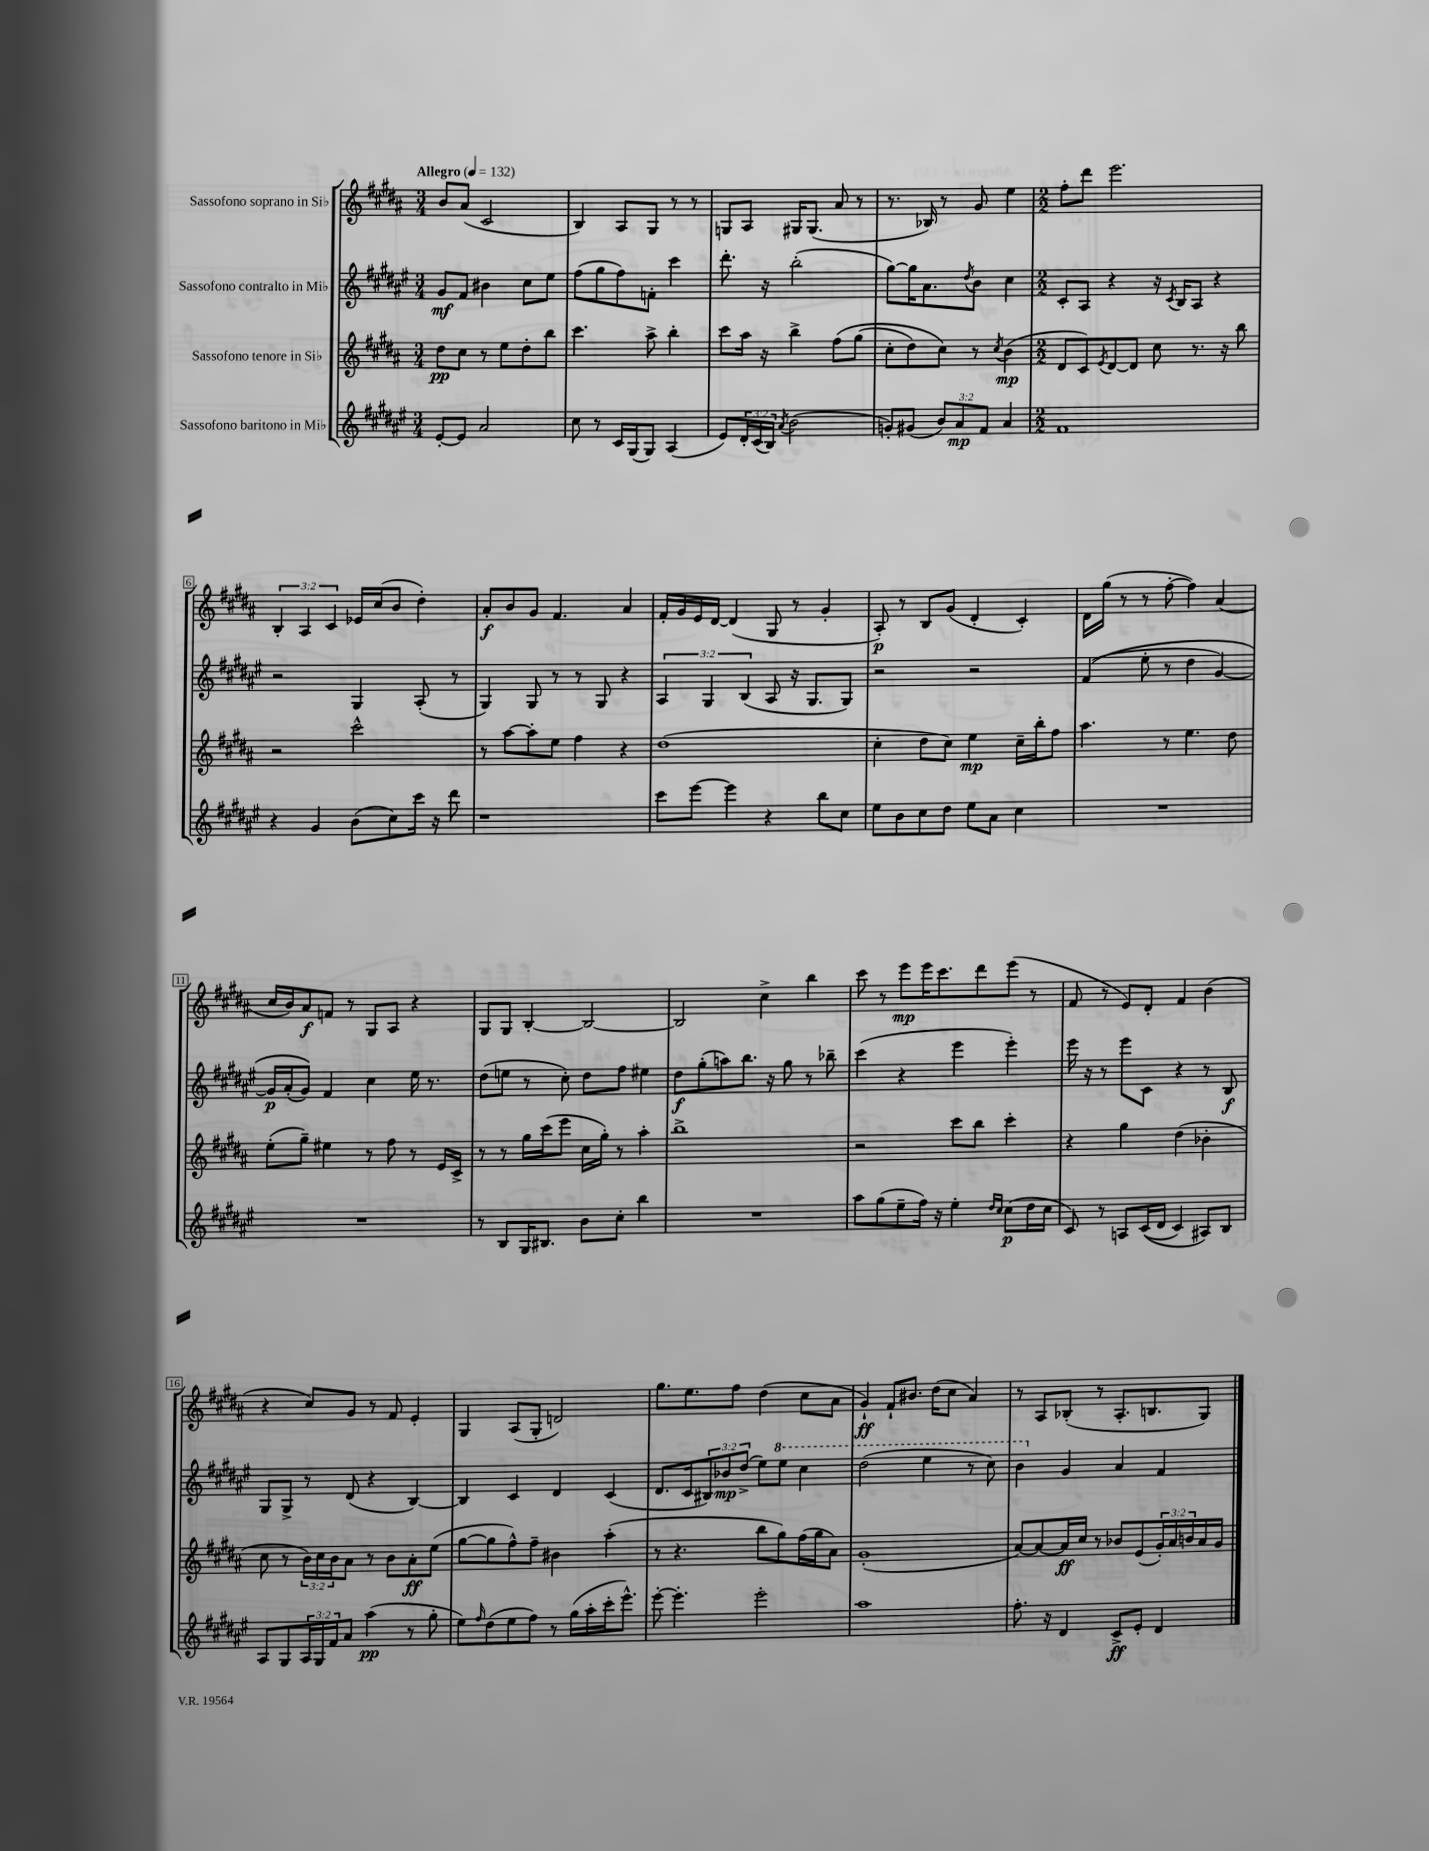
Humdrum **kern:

**kern	**dynam	**kern	**dynam	**kern	**dynam	**kern	**dynam
*part4	*part4	*part3	*part3	*part2	*part2	*part1	*part1
*staff4	*staff4	*staff3	*staff3	*staff2	*staff2	*staff1	*staff1
*I"Sassofono baritono in Mi♭	*	*I"Sassofono tenore in Si♭	*	*I"Sassofono contralto in Mi♭	*	*I"Sassofono soprano in Si♭	*
*clefG2	*	*clefG2	*	*clefG2	*	*clefG2	*
*k[f#c#g#d#a#e#]	*	*k[f#c#g#d#a#]	*	*k[f#c#g#d#a#e#]	*	*k[f#c#g#d#a#]	*
*M3/4	*	*M3/4	*	*M3/4	*	*M3/4	*
*MM132	*	*MM132	*	*MM132	*	*MM132	*
=1	=1	=1	=1	=1	=1	=1	=1
!	!	!	!	!	!	!LO:TX:a:B:t=Allegro	!
[8e#'/L	.	8dd#\L	pp	8g#/L	mf	8b/L	.
8e#/J]	.	8cc#\J	.	8f#/J	.	(8a#/J	.
2a#/	.	8r	.	4b#X\	.	2c#/	.
.	.	8ee\L	.	.	.	.	.
.	.	8dd#'\	.	8cc#\L	.	.	.
.	.	8bb\J	.	8ee#\J	.	.	.
=2	=2	=2	=2	=2	=2	=2	=2
8cc#\	.	4.ccc#\	.	(8ff#\L	.	4B/)	.
8r	.	.	.	8gg#\	.	.	.
16c#/LL	.	.	.	8ff#\)	.	8A#/L	.
(16G#/J	.	.	.	.	.	.	.
8G#/J)	.	8aa#^\	.	8fn'\J	.	8G#/J	.
(4A#/	.	4bb'\	.	4ccc#\	.	8r	.
.	.	.	.	.	.	8r	.
=3	=3	=3	=3	=3	=3	=3	=3
8e#/L)	.	8ccc#\L	.	8.ddd#'\	.	8Gn/L	.
24d#'/L	.	16aa#\Jk	.	.	.	8A#/J	.
(24c#/	.	.	.	.	.	.	.
.	.	16r	.	16r	.	.	.
24B/JJ)	.	.	.	.	.	.	.
8qa#/	.	.	.	.	.	.	.
(2b\	.	4bb^\	.	(2bb'\	.	16G#X/KL	.
.	.	.	.	.	.	(8.G#/J	.
.	.	(8ff#\L	.	.	.	8a#/	.
.	.	(8gg#\J	.	.	.	8r	.
=4	=4	=4	=4	=4	=4	=4	=4
8gn'/L)	.	8cc#'\L	.	[8gg#\L)	.	8.r	.
(8g#X/J	.	8dd#\)	.	16gg#\K]	.	.	.
.	.	.	.	8.a#\	.	16B-X/)	.
12b/L)	.	8cc#\J)	.	.	.	8r	.
12a#/	mp	.	.	.	.	.	.
.	.	.	.	8qdd#/	.	.	.
.	.	8r	.	8b\J	.	8g#/	.
12f#/J	.	.	.	.	.	.	.
.	.	8qcc#/	.	.	.	.	.
4a#/	.	(4b\	mp	4cc#\	.	4ee\	.
=5	=5	=5	=5	=5	=5	=5	=5
*M2/2	*	*M2/2	*	*M2/2	*	*M2/2	*
1f#	.	8d#/L	.	8c#'/L	.	8ff#'\L	.
.	.	8c#/)	.	8A#/J	.	8ddd#\J	.
.	.	8qe/	.	.	.	.	.
.	.	[8d#/	.	4r	.	2.eee\	.
.	.	8d#/J]	.	.	.	.	.
.	.	8cc#\	.	16r	.	.	.
.	.	.	.	8qc#/	.	.	.
.	.	.	.	16B/KL	.	.	.
.	.	8.r	.	8A#/J	.	.	.
.	.	.	.	4r	.	.	.
.	.	16r	.	.	.	.	.
.	.	8bb\	.	.	.	.	.
!!LO:LB:g=z
=6	=6	=6	=6	=6	=6	=6	=6
4r	.	2r	.	2r	.	6B'/	.
.	.	.	.	.	.	6A#/	.
4g#/	.	.	.	.	.	.	.
.	.	.	.	.	.	6c#/	.
(8b\L	.	2ccc#^^\	.	4G#/	.	16e-X/LL	.
.	.	.	.	.	.	(16cc#/J	.
8cc#\)	.	.	.	.	.	8b/J	.
16ccc#\Jk	.	.	.	(8A#'/	.	4dd#'\)	.
16r	.	.	.	.	.	.	.
8ddd#\	.	.	.	8r	.	.	.
=7	=7	=7	=7	=7	=7	=7	=7
1r	.	8r	.	4G#/)	.	8a#'/L	f
.	.	[8aa#\L	.	.	.	8b/	.
.	.	8aa#'\]	.	8G#/	.	8g#/J	.
.	.	8ee\J	.	8r	.	4.f#/	.
.	.	4ff#\	.	8r	.	.	.
.	.	.	.	8G#/	.	.	.
.	.	4r	.	4r	.	4a#/	.
=8	=8	=8	=8	=8	=8	=8	=8
8ccc#\L	.	(1dd#	.	6A#/	.	16f#'/LL	.
.	.	.	.	.	.	16g#/	.
[8eee#\J	.	.	.	.	.	16e/	.
.	.	.	.	6G#/	.	.	.
.	.	.	.	.	.	[16d#/JJ	.
4eee#\]	.	.	.	.	.	(4d#/]	.
.	.	.	.	(6B/	.	.	.
4r	.	.	.	8A#/	.	8G#/	.
.	.	.	.	16r	.	8r	.
.	.	.	.	8.G#/L	.	.	.
8bb\L	.	.	.	.	.	4g#'/	.
8cc#\J	.	.	.	8G#/J)	.	.	.
=9	=9	=9	=9	=9	=9	=9	=9
8ee#\L	.	4cc#'\	.	2r	.	8A#'/)	p
8b\	.	.	.	.	.	8r	.
8cc#\	.	8dd#\L	.	.	.	8B/L	.
8dd#\J	.	8cc#\J)	.	.	.	(8g#/J	.
8ee#\L	.	4ee\	mp	2r	.	4d#'/	.
8a#\J	.	.	.	.	.	.	.
4cc#\	.	16cc#~\LL	.	.	.	4c#'/)	.
.	.	16bb'\J	.	.	.	.	.
.	.	8ff#\J	.	.	.	.	.
=10	=10	=10	=10	=10	=10	=10	=10
1r	.	4.aa#\	.	((4f#/	.	16d#\LL	.
.	.	.	.	.	.	(16gg#\JJ	.
.	.	.	.	.	.	8r	.
.	.	.	.	8ee#'\	.	8r	.
.	.	8r	.	8r	.	[8ff#'\	.
.	.	4.ee\	.	4dd#\	.	4ff#\])	.
.	.	.	.	[4g#/)	.	(4a#/	.
.	.	8dd#\	.	.	.	.	.
!!LO:LB:g=z
=11	=11	=11	=11	=11	=11	=11	=11
1r	.	(8ee'\L	.	16g#/LL]	p	16cc#/LL	.
.	.	.	.	(16a#'/J	.	16b/J)	.
.	.	8gg#~\J)	.	8g#/J))	.	8a#/	f
.	.	4ee#X\	.	4f#/	.	8fn/J	.
.	.	.	.	.	.	8r	.
.	.	8r	.	4cc#\	.	8G#/L	.
.	.	8ff#\	.	.	.	8A#/J	.
.	.	8r	.	16ee#\	.	4r	.
.	.	.	.	8.r	.	.	.
.	.	16e/LL	.	.	.	.	.
.	.	16c#^/JJ	.	.	.	.	.
=12	=12	=12	=12	=12	=12	=12	=12
8r	.	8r	.	(8dd#\L	.	8G#/L	.
8B/L	.	8r	.	8een\J	.	8G#/J	.
16G#/K	.	16gg#\LL	.	8r	.	[4B'/	.
8.B#X/J	.	(16ccc#\J	.	.	.	.	.
.	.	8eee\J	.	8cc#'\)	.	.	.
8b\L	.	16cc#\LL	.	8dd#\L	.	2B/_	.
.	.	16gg#'\JJ)	.	.	.	.	.
8cc#'\J	.	8r	.	8ff#\J	.	.	.
4bb\	.	4aa#'\	.	4ee#X\	.	.	.
=13	=13	=13	=13	=13	=13	=13	=13
1r	.	1bb^	.	8dd#\L	f	2B/]	.
.	.	.	.	(8gg#'\	.	.	.
.	.	.	.	8aan\)	.	.	.
.	.	.	.	8.bb\J	.	.	.
.	.	.	.	.	.	4cc#^\	.
.	.	.	.	16r	.	.	.
.	.	.	.	8gg#\	.	.	.
.	.	.	.	8r	.	4bb\	.
.	.	.	.	8bb-X~\	.	.	.
=14	=14	=14	=14	=14	=14	=14	=14
8aa#\L	.	2r	.	(4ccc#\	.	8ccc#\	.
(8gg#\	.	.	.	.	.	8r	.
8ee#~\	.	.	.	4r	.	8eee\L	mp
16ff#\Jk)	.	.	.	.	.	16eee\K	.
16r	.	.	.	.	.	8.ccc#\	.
4ee#'\	.	8ccc#\L	.	4eee#\	.	.	.
.	.	8bb\J	.	.	.	8ddd#\	.
16qqdd#/LL	.	.	.	.	.	.	.
16qqcc#/JJ	.	.	.	.	.	.	.
(8cc#\L	p	4ccc#'\	.	4eee#'\)	.	(8eee\J	.
16dd#\L	.	.	.	.	.	8r	.
16cc#\JJ	.	.	.	.	.	.	.
=15	=15	=15	=15	=15	=15	=15	=15
8c#/)	.	4r	.	16eee#\	.	8f#/	.
.	.	.	.	16r	.	.	.
8r	.	.	.	8r	.	8r	.
8An/L	.	4gg#\	.	8eee#\L	.	8e/L)	.
((16c#/L	.	.	.	8c#\J	.	8d#'/J	.
16d#/JJ	.	.	.	.	.	.	.
4c#/)	.	(4dd#\	.	4r	.	4f#/	.
8A#X/L)	.	4b-X'\	.	8r	.	(4b\	.
8B/J	.	.	.	8B/	f	.	.
!!LO:LB:g=z
=16	=16	=16	=16	=16	=16	=16	=16
8A#/L	.	8cc#\	.	8G#/L	.	4r	.
8G#/	.	8r	.	8G#^/J	.	.	.
24A#/L	.	24b\LL)	.	8r	.	8cc#/L)	.
24G#/	.	24cc#\	.	.	.	.	.
24f#/J	.	24b\J	.	.	.	.	.
8a#/J	.	8a#\J	.	(8d#/	.	8g#/J	.
(4aa#\	pp	8r	.	4r	.	8r	.
.	.	8b\L	.	.	.	8f#/	.
8r	.	8a#'\	ff	[4B/)	.	4e'/	.
8gg#'\	.	(8ee\J	.	.	.	.	.
=17	=17	=17	=17	=17	=17	=17	=17
8ee#\L)	.	[8gg#\L	.	4B/]	.	4G#/	.
16qqff#/	.	.	.	.	.	.	.
(8dd#\	.	8gg#\]	.	.	.	.	.
8ee#\	.	8ff#^^\)	.	4c#/	.	(8A#/L	.
8ff#\J)	.	8ff#~\J	.	.	.	8G#'/J	.
8r	.	4b#X\	.	4d#/	.	2dn/)	.
(16gg#\LL	.	.	.	.	.	.	.
16aa#'\	.	.	.	.	.	.	.
16ccc#'\J	.	(4aa#'\	.	(4c#/	.	.	.
8.eee#^^\J)	.	.	.	.	.	.	.
=18	=18	=18	=18	=18	=18	=18	=18
[8eee#'\	.	8r	.	8.d#/L	.	8.gg#\L	.
4.eee#'\]	.	4.r	.	.	.	.	.
.	.	.	.	16c#/k	.	8.ee\	.
.	.	.	.	12B#X/)	.	.	.
.	.	.	.	12b-X/	mp	.	.
.	.	.	.	.	.	8ff#\J	.
.	.	.	.	(12dd#^/J	.	.	.
2eee#'\	.	8bb\L	.	8ee#\L)	.	(4dd#\	.
*	*	*	*	*8va	*	*	*
.	.	8gg#\)	.	8eee#\J	.	.	.
.	.	(16ff#\L	.	4ccc#\	.	8cc#\L	.
.	.	16gg#\J	.	.	.	.	.
.	.	8a#\J)	.	.	.	8a#\J	.
=19	=19	=19	=19	=19	=19	=19	=19
1aa#	.	(1g#'	.	(2ddd#\	.	4g#`/)	ff
.	.	.	.	.	.	8f#`/L	.
.	.	.	.	.	.	8.b#X/J	.
.	.	.	.	4eee#\	.	.	.
.	.	.	.	.	.	(16dd#\KL	.
.	.	.	.	.	.	8cc#\J	.
.	.	.	.	8r	.	4a#/)	.
.	.	.	.	8ccc#\)	.	.	.
=20	=20	=20	=20	=20	=20	=20	=20
8.ff#'\	.	[8a#/L)	.	4bb\	.	8r	.
.	.	8a#/_	.	.	.	8A#/L	.
16r	.	.	.	.	.	.	.
*	*	*	*	*X8va	*	*	*
4d#/	.	16a#/L]	ff	4g#/	.	(8B-X'/J	.
.	.	16cc#/JJ	.	.	.	.	.
.	.	8r	.	.	.	8r	.
8c#^/L	ff	8b-X/L	.	4a#/	.	8.A#'/L	.
8e#'/J	.	(8e/	.	.	.	.	.
.	.	.	.	.	.	8.Bn/	.
4d#/	.	24g#'/L)	.	4f#/	.	.	.
.	.	24a#/	.	.	.	.	.
.	.	24bn/	.	.	.	.	.
.	.	16a#/	.	.	.	8G#/J)	.
.	.	16g#/JJ	.	.	.	.	.
==	==	==	==	==	==	==	==
*-	*-	*-	*-	*-	*-	*-	*-
